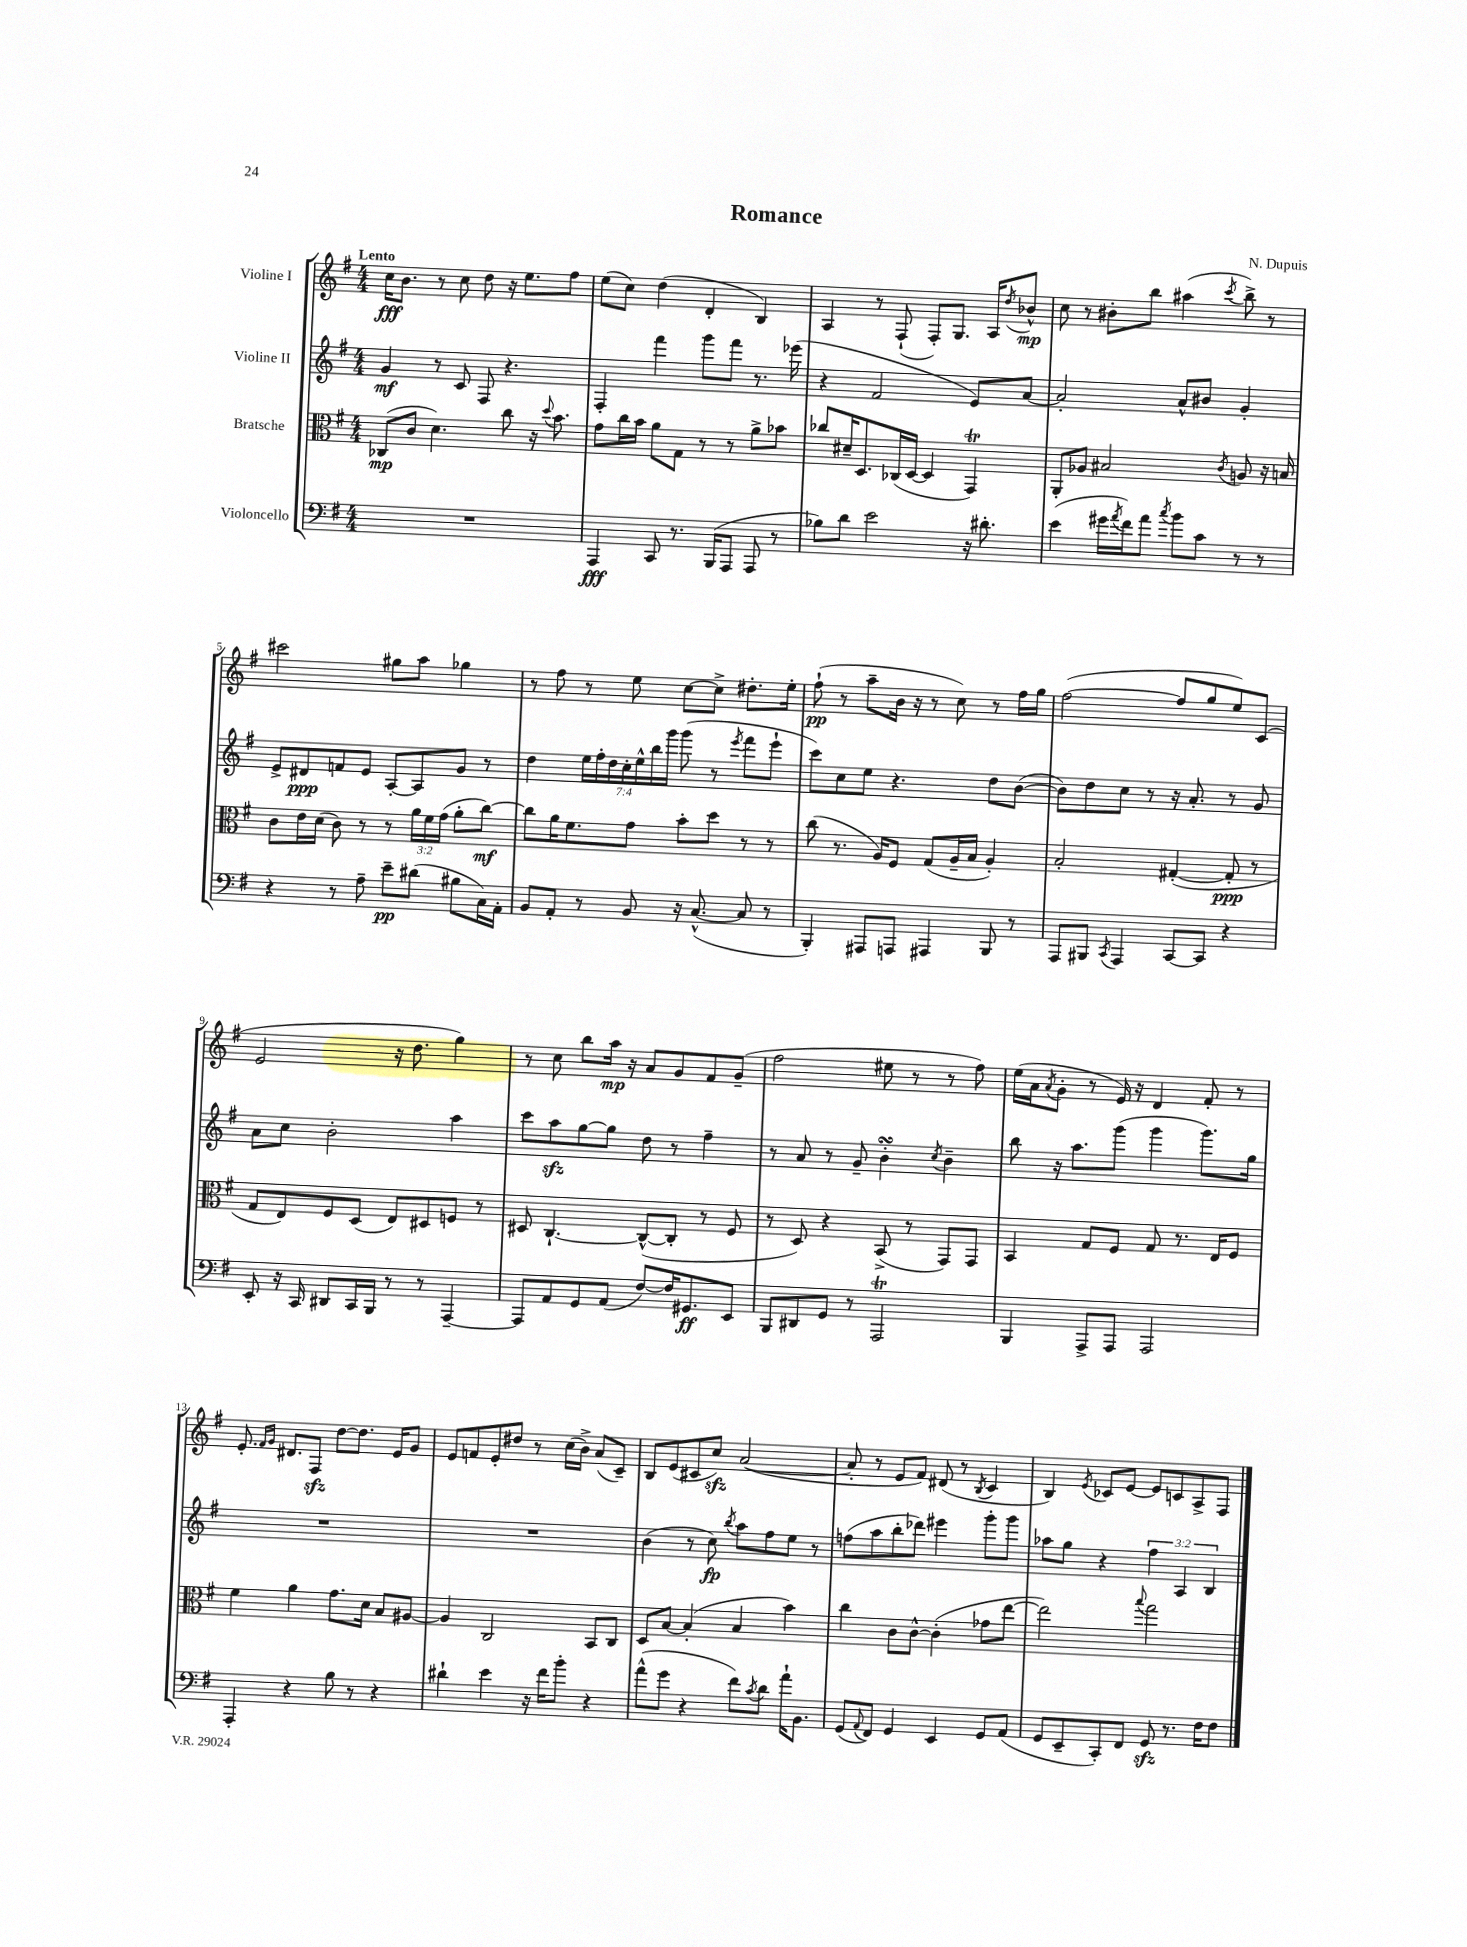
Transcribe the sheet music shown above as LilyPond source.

\header { title = "Romance" composer = "N. Dupuis" }
<<
\new StaffGroup <<
\new Staff = "s0" \with { instrumentName = "Violine I" } {
    \clef treble \key g \major \numericTimeSignature \time 4/4 \tempo "Lento"
    c''16\fff b'8. r8 c''8 d''8 r16 e''8. fis''8 |
    e''8( c''8) d''4( d'4-. b4) |
    a4 r8 fis8-!( fis8-.) g8. a16 \acciaccatura { d''8 } bes'8-^\mp |
    c''8 r8 bis'8-. b''8 ais''4( \acciaccatura { c'''8 } b''8->) r8 |
    cis'''2 gis''8 a''8 ges''4 |
    r8 fis''8 r8 e''8 c''8~ c''8-> dis''8.-. e''16-. |
    fis''8-!\pp( r8 a''8-- b'16 r16 r8 c''8) r8 fis''16 g''16 |
    fis''2~( fis''8 g''8 e''8) c'8( |
    e'2 r16 d''8. g''4) |
    r8 c''8 b''8 a''16\mp r16 a'8 g'8 fis'8 g'8--( |
    fis''2 eis''8 r8 r8 fis''8) |
    e''16( a'16 \acciaccatura { a'8 } g'8-. r8 e'16) r16 d'4 fis'8-. r8 |
    e'8.-. \grace { fis'16 g'16 } dis'8. fis8\sfz d''8~ d''8. e'16 g'8 |
    e'8 f'8 e'8-. dis''8 r8 c''16( b'16->) a'8( c'8--) |
    b8 e'8( cis'8 c''8\sfz) a'2~( |
    a'8-. r8 e'8 fis'8) dis'8( r8 \acciaccatura { b8 } c'4 |
    b4) \acciaccatura { e'8 } ces'8 e'8~ e'8 c'8 a8-> fis8 \bar "|." |
}
\new Staff = "s1" \with { instrumentName = "Violine II" } {
    \clef treble \key g \major \numericTimeSignature \time 4/4 \override Staff.TupletNumber.text = #tuplet-number::calc-fraction-text
    g'4\mf r8 c'8 fis8 r4. |
    fis4-. fis'''4 g'''8 fis'''8 r8. ees'''16( |
    r4 fis'2 e'8) a'8~ |
    a'2-. a'8-^ bis'8 g'4-. |
    e'8-> dis'8\ppp f'8 e'8 a8~-. a8 g'8 r8 |
    d''4 \tuplet 7/4 { e''16 fis''16-. d''16 c''16-. e''16-^ b''16 g'''16 } g'''8( r8 \acciaccatura { e'''8 } fis'''8 e'''8-! |
    c'''8) c''8 e''8 r4. d''8 b'8~( |
    b'8) d''8 c''8 r8 r16 a'8.-. r8 g'8 |
    a'8 c''8 b'2-. a''4 |
    c'''8 a''8\sfz g''8~ g''8 d''8 r8 fis''4-- |
    r8 a'8 r8 g'8-- b'4-.\turn \acciaccatura { c''8 } b'4-- |
    b''8 r16 a''8. g'''8( g'''4 g'''8.) g''16 |
    R1 |
    R1 |
    b'4( r8 c''8\fp) \acciaccatura { b''8 } a''8 fis''8 e''8 r8 |
    f''8( a''8 b''8-. des'''8) eis'''4 g'''8-. g'''8 |
    aes''8 g''8 r4 \tuplet 3/2 { fis''4 a4 b4 } \bar "|." |
}
\new Staff = "s2" \with { instrumentName = "Bratsche" } {
    \clef alto \key g \major \numericTimeSignature \time 4/4 \override Staff.TupletNumber.text = #tuplet-number::calc-fraction-text
    ces8\mp( c'8 d'4.) c''8 r16 \appoggiatura { d''8 } b'8. |
    g'8 c''16 b'16 a'8 g8 r8 r8 a'8-> bes'8 |
    ces''8 dis'16-- d8. ces16( d16~ d4 g,4\trill) |
    a,8-. aes8 bis2 \acciaccatura { c'8 } a8 r16 b16 |
    c'8 e'16 d'16( c'8) r8 r8 \tuplet 3/2 { a'16 fis'16 g'16( } a'8-. c''8~\mf) |
    c''8 a'16 fis'8. g'8 b'8-. d''8 r8 r8 |
    c''8( r8. a16) fis8 g8( a16-- b16 a4-.) |
    b2-. gis4~-.( gis8-.\ppp r8 |
    g8 e8) fis8 d8( e8) dis8 f8 r8 |
    dis8 c4.~-! c8~-^( c8-. r8 fis8 |
    r8 d8) r4 b,8->( r8 g,8) g,8 |
    b,4 g8 fis8 g8 r8. e16 fis8 |
    fis'4 a'4 g'8. d'16 b8 ais8~ |
    ais4 c2 b,8 c8 |
    d8 b8~ b4-.( b4 b'4) |
    c''4 c'8 c'8~-^ c'4-.( ges'8 e''8~ |
    e''2) \appoggiatura { b''8 } g''2 \bar "|." |
}
\new Staff = "s3" \with { instrumentName = "Violoncello" } {
    \clef bass \key g \major \numericTimeSignature \time 4/4
    R1 |
    a,,4\fff c,8 r8. b,,16( a,,8 a,,8 r8 |
    bes8) d'8 e'2 r16 dis'8.-. |
    e'4( gis'16 \acciaccatura { a'8 } fis'16) a'8 \acciaccatura { c''8 } b'8 c'8 r8 r8 |
    r4 r8 a8-- e'8--\pp dis'8( bis8 c16) a,16-. |
    b,8 a,8-. r8 b,8 r16 c8.~-^( c8 r8 |
    b,,4-.) ais,,8 a,,8 ais,,4 b,,8 r8 |
    a,,8 bis,,8 \acciaccatura { c,8 } a,,4 c,8~ c,8 r4 |
    e,8-. r16 c,16 dis,8 c,16 b,,16 r8 r8 a,,4~-- |
    a,,8 a,8 g,8 a,8( fis8~) fis16 gis,8.\ff e,8 |
    b,,8 dis,8 g,8 r8 a,,2\trill |
    b,,4 a,,8-> a,,8 a,,2 |
    a,,4-. r4 b8 r8 r4 |
    dis'4-! e'4 r16 fis'16 b'8-. r4 |
    a'8-^( g'8 r4 fis'8) \acciaccatura { c'8 } d'8 a'16-! b,8. |
    g,8( \appoggiatura { a,8 } fis,8) g,4 e,4 g,8 a,8( |
    g,8 e,8-- c,8-.) fis,8 g,8\sfz r8. fis16 fis8 \bar "|." |
}
>>
>>
